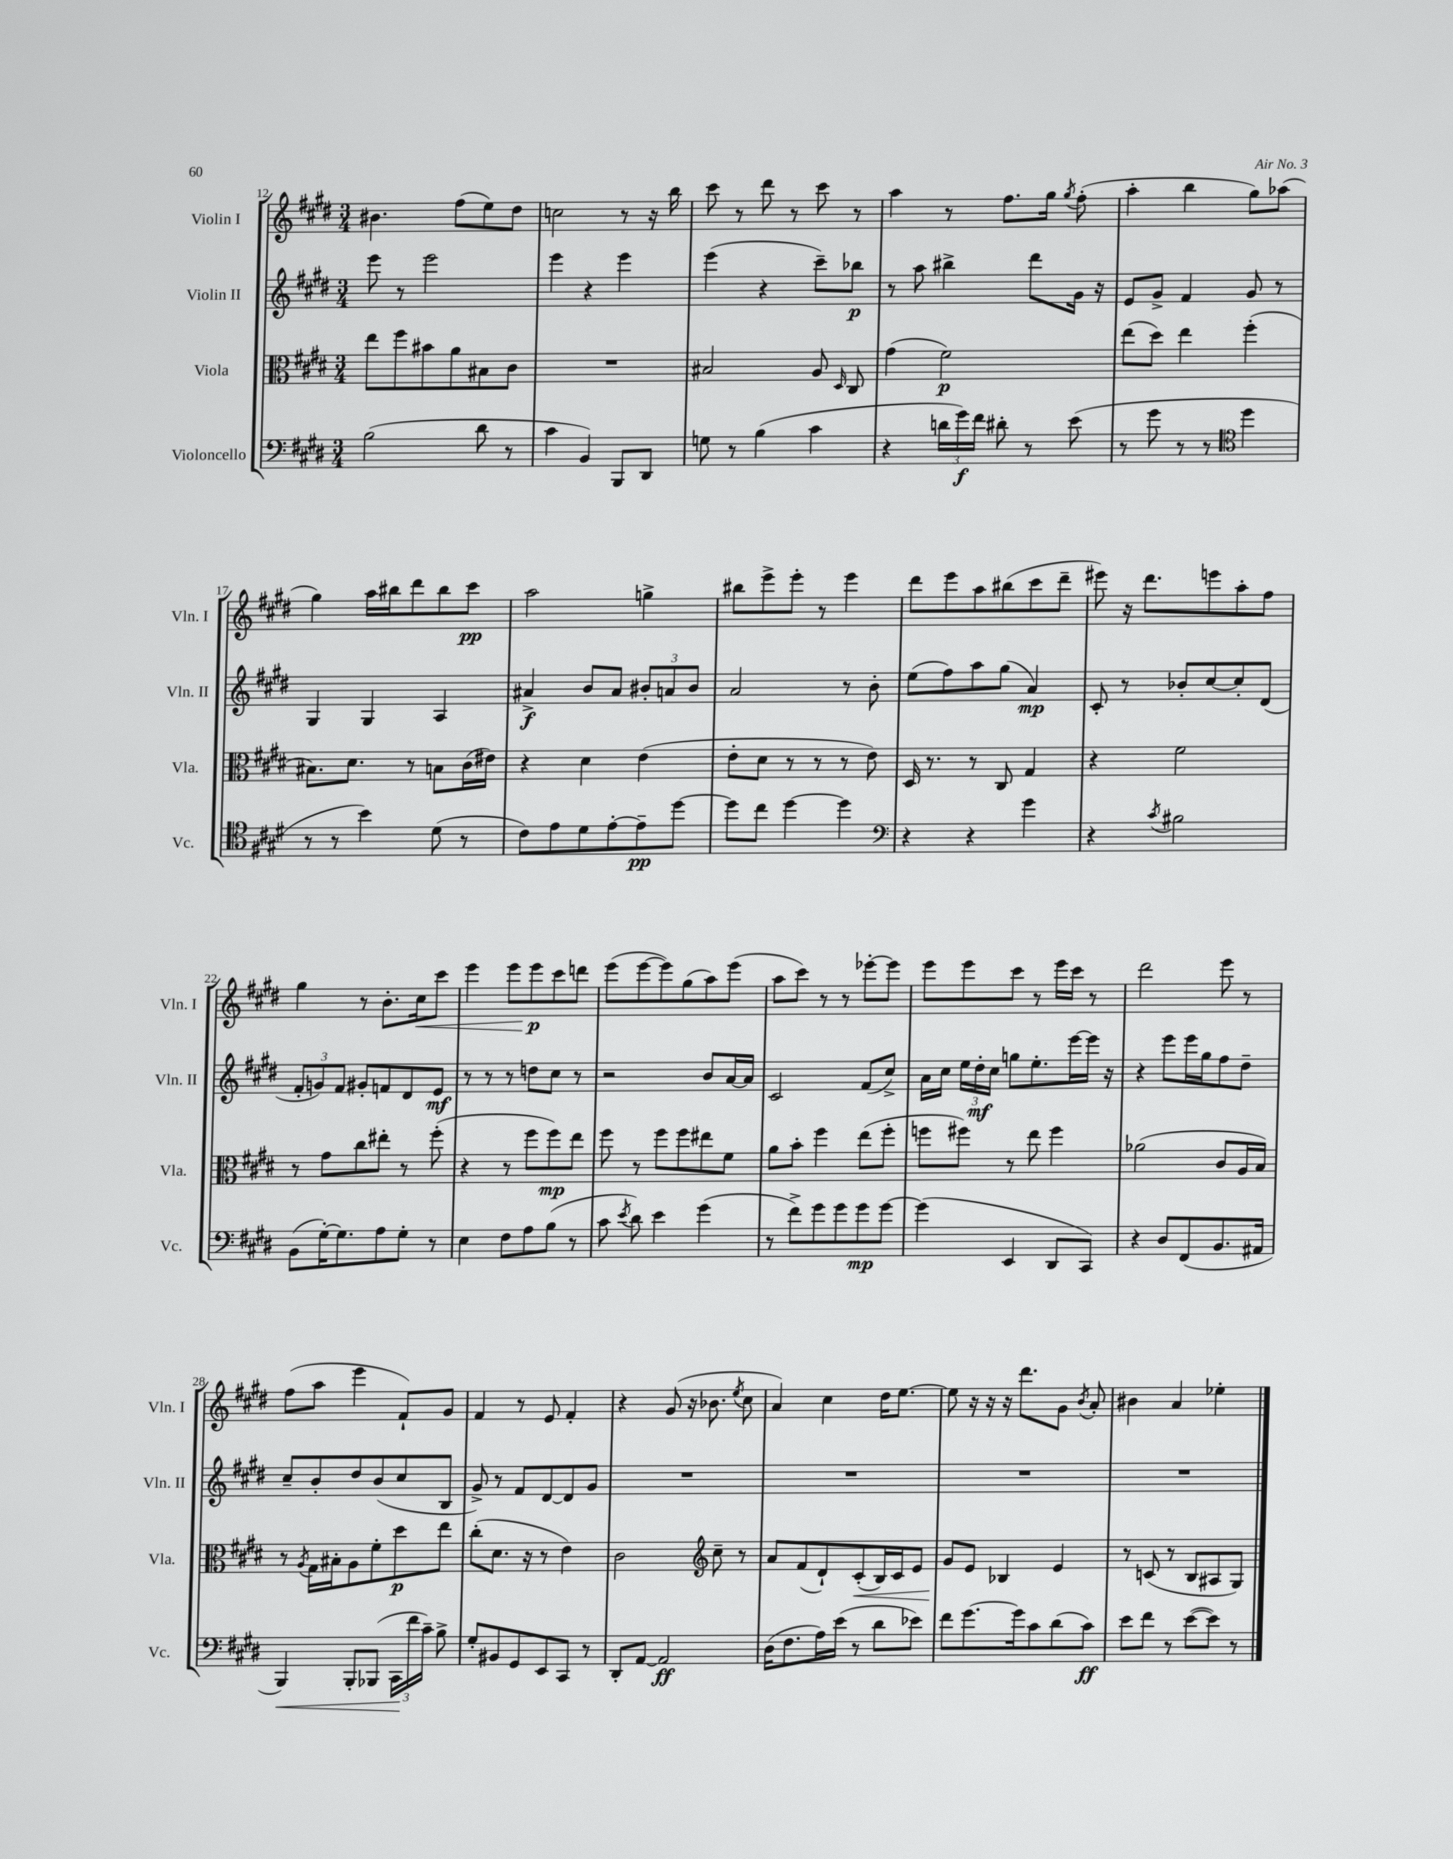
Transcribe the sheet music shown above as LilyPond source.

<<
\new StaffGroup <<
\new Staff = "s0" \with { instrumentName = "Violin I" shortInstrumentName = "Vln. I" } {
    \clef treble \key e \major \numericTimeSignature \time 3/4
    \autoBeamOff bis'4. fis''8[( e''8) dis''8] |
    c''2 r8 r16 b''16 |
    cis'''8 r8 dis'''8 r8 cis'''8 r8 |
    a''4 r8 fis''8.[ gis''16] \acciaccatura { gis''8 } fis''8-.( |
    a''4-. b''4 gis''8[) aes''8]( |
    gis''4) a''16[ bis''16 dis'''8 bis''8 cis'''8]\pp |
    a''2 g''4-> |
    bis''8[ e'''8-> e'''8]-. r8 e'''4 |
    dis'''8[ e'''8 a''8 bis''8( cis'''8 dis'''8]-- |
    eis'''8) r16 dis'''8.[ e'''8 a''8-. fis''8] |
    gis''4 r8 b'8.[-. cis''16\< cis'''8] |
    e'''4 e'''8[ e'''8\p\! cis'''8 d'''8] |
    e'''8[( e'''8~ e'''8) gis''8( a''8) e'''8]( |
    a''8[ cis'''8]) r8 r8 ees'''8[~-. ees'''8] |
    e'''8[ e'''8 cis'''8] r8 e'''16[ cis'''16] r8 |
    dis'''2 e'''8 r8 |
    fis''8[( a''8] e'''4 fis'8[-!) gis'8] |
    fis'4 r8 e'8 fis'4-. |
    r4 gis'8( r16 bes'8. \acciaccatura { e''8 } cis''8 |
    a'4) cis''4 dis''16[ e''8.]~ |
    e''8 r16 r16 r16 dis'''8.[ gis'8] \acciaccatura { b'8 } a'8-. |
    bis'4 a'4 ees''4-. \bar "|." |
}
\new Staff = "s1" \with { instrumentName = "Violin II" shortInstrumentName = "Vln. II" } {
    \clef treble \key e \major \numericTimeSignature \time 3/4
    \autoBeamOff e'''8 r8 e'''2 |
    e'''4 r4 e'''4 |
    e'''4( r4 cis'''8[--) bes''8]\p |
    r8 a''8 bis''4-> dis'''8[ gis'16] r16 |
    e'8[ gis'8]-> fis'4 gis'8 r8 |
    gis4 gis4 a4 |
    ais'4->\f b'8[ ais'8] \tuplet 3/2 { bis'8[-. a'8 bis'8] } |
    a'2 r8 b'8-. |
    e''8[( fis''8) a''8 gis''8]( a'4\mp) |
    cis'8-. r8 bes'8[-. cis''8~ cis''8-. dis'8]( |
    \tuplet 3/2 { fis'8[-. g'8) fis'8] } gis'8[-. f'8 dis'8 e'8]\mf |
    r8 r8 r8 d''8[ cis''8] r8 |
    r2 b'8[ a'16~ a'16] |
    cis'2 fis'8[( cis''8]->) |
    a'16[ cis''16] \tuplet 3/2 { e''16[ dis''16-.\mf cis''16] } g''8[ e''8.-. e'''16~ e'''16] r16 |
    r4 e'''8[ e'''16 gis''16 fis''8 dis''8]-- |
    cis''8[-- b'8-. dis''8 b'8( cis''8 b8] |
    gis'8->) r8 fis'8[ dis'8~ dis'8 gis'8] |
    R2. |
    R2. |
    R2. |
    R2. \bar "|." |
}
\new Staff = "s2" \with { instrumentName = "Viola" shortInstrumentName = "Vla." } {
    \clef alto \key e \major \numericTimeSignature \time 3/4
    \autoBeamOff e''8[ fis''8 bis'8 a'8 bis8 cis'8] |
    R2. |
    bis2 a8 \grace { dis16 } cis8 |
    gis'4( fis'2\p) |
    e''8[( dis''8]) e''4 fis''4-.( |
    bis8.[) dis'8.] r8 b8[ cis'16( eis'16]) |
    r4 dis'4 e'4( |
    e'8[-. dis'8] r8 r8 r8 e'8) |
    dis16 r8. r8 cis8 gis4 |
    r4 fis'2 |
    r8 gis'8[ cis''8 eis''8]-. r8 fis''8-.( |
    r4 r8 fis''8[ fis''8\mp) e''8] |
    fis''8 r8 fis''8[ fis''8 eis''8 fis'8] |
    a'8[ b'8]-. fis''4 e''8[( fis''8]-. |
    f''8[ fis''8]) r8 e''8 fis''4 |
    aes'2( cis'8[ a16 b16]) |
    r8 \acciaccatura { a8 } gis16[ bis16-. a8 fis'8-. dis''8\p e''8] |
    cis''8[-.( dis'8.] r16 r8 e'4) |
    cis'2 \clef treble cis''8-- r8 |
    a'8[ fis'8( dis'8-!) cis'8-.\<( b16) cis'16 e'8] |
    gis'8[\! e'8] bes4 e'4 |
    r8 c'8( r8 b8[ ais8 gis8]) \bar "|." |
}
\new Staff = "s3" \with { instrumentName = "Violoncello" shortInstrumentName = "Vc." } {
    \clef bass \key e \major \numericTimeSignature \time 3/4
    \autoBeamOff b2( dis'8 r8 |
    cis'4 b,4) b,,8[ dis,8] |
    g8 r8 b4( cis'4 |
    r4 \tuplet 3/2 { d'16[ gis'16\f) fis'16] } dis'8-. r8 e'8( |
    r8 gis'8 r8 r8 \clef tenor dis''4 |
    r8 r8 b'4) dis'8( r8 |
    cis'8[) e'8 dis'8 e'8~-. e'8--\pp dis''8]~ |
    dis''8[ cis''8] dis''4~ dis''4 |
    \clef bass r4 r4 gis'4 |
    r4 \acciaccatura { cis'8 } bis2 |
    b,8[( gis16~-.) gis8. a8 gis8]-. r8 |
    e4 fis8[ a8 b8]( r8 |
    cis'8 \acciaccatura { e'8 } dis'8) e'4 gis'4( |
    r8 fis'8[->) gis'8 gis'8 gis'8\mp gis'8]~ |
    gis'4( e,4 dis,8[ cis,8]) |
    r4 dis8[ fis,8( b,8. ais,16] |
    b,,4\<) b,,8[-. bes,,8]( \tuplet 3/2 { cis,16[\! fis'16 cis'16]--) } b8-> |
    gis8[-. bis,8 gis,8 e,8 cis,8] r8 |
    dis,8[-. a,8]~ a,2\ff |
    dis16[( fis8. a16) e'16]( r8 dis'8[ ees'8]) |
    fis'8[ gis'8.~ gis'16 cis'8 dis'8( cis'8]\ff) |
    e'8[ fis'8] r8 e'8[~( e'8]) r8 \bar "|." |
}
>>
>>
\layout { \context { \Score currentBarNumber = #12 } }
